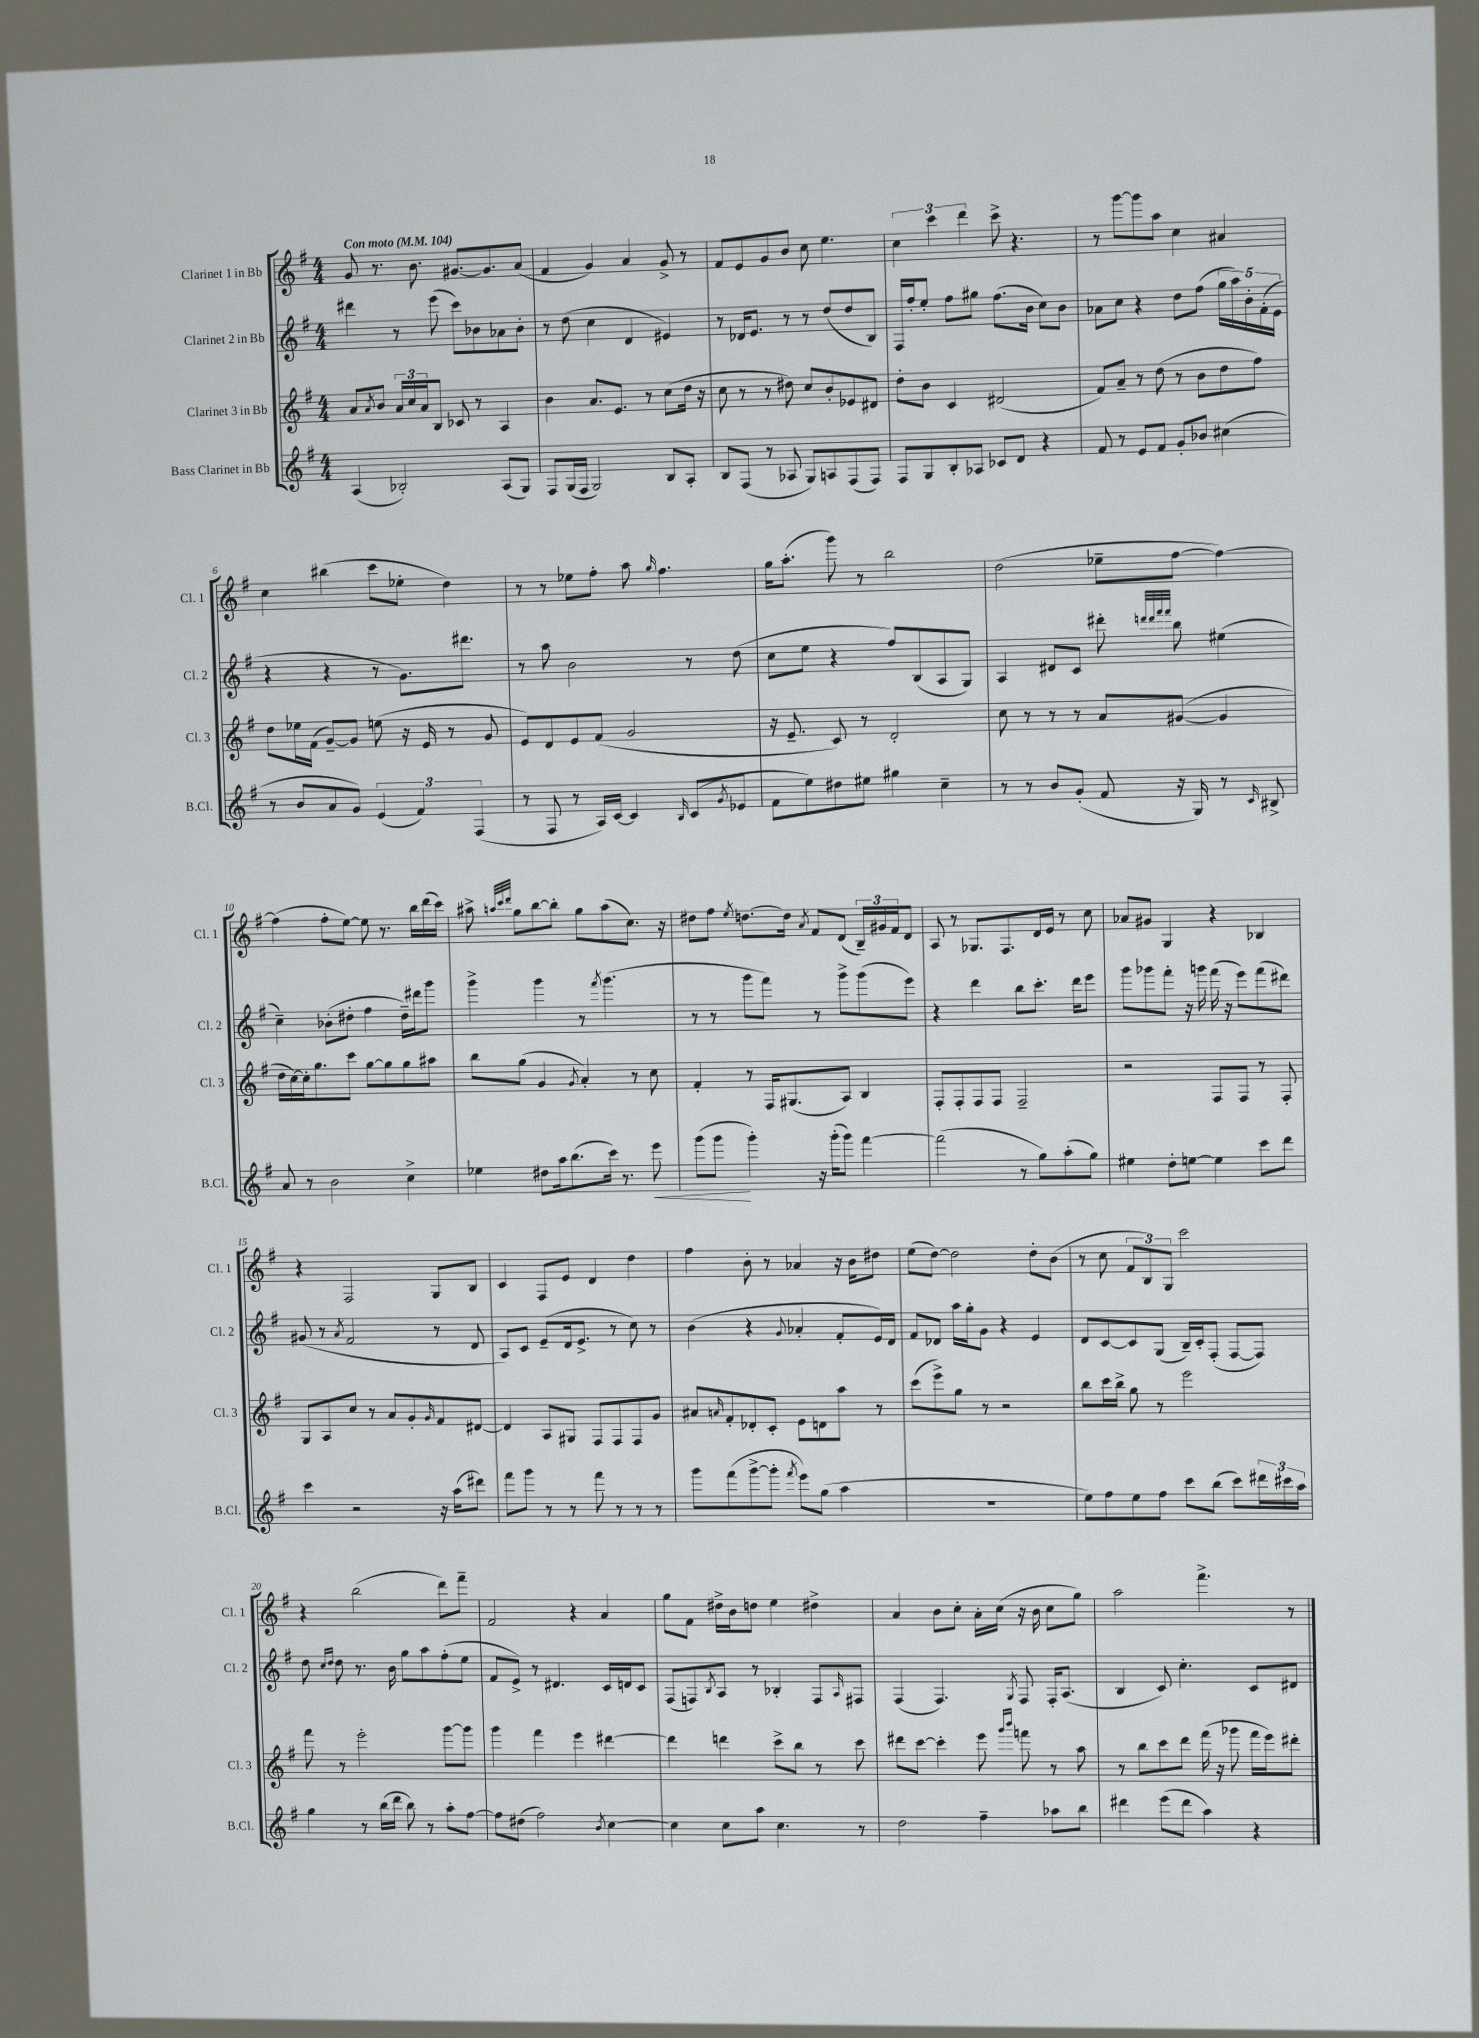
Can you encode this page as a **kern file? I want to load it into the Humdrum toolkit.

**kern	**dynam	**kern	**kern	**kern
*part4	*part4	*part3	*part2	*part1
*staff4	*staff4	*staff3	*staff2	*staff1
*I"Bass Clarinet in Bb	*	*I"Clarinet 3 in Bb	*I"Clarinet 2 in Bb	*I"Clarinet 1 in Bb
*I'B.Cl.	*	*I'Cl. 3	*I'Cl. 2	*I'Cl. 1
*clefG2	*	*clefG2	*clefG2	*clefG2
*k[f#]	*	*k[f#]	*k[f#]	*k[f#]
*M4/4	*	*M4/4	*M4/4	*M4/4
*MM104	*	*MM104	*MM104	*MM104
=1	=1	=1	=1	=1
!	!	!	!	!LO:TX:a:B:t=Con moto
(4A/	.	8a/L	4ddd#X\	8g/
.	.	8qa/	.	.
.	.	8b/J	.	8.r
2B-X'/)	.	24a/LL	8r	.
.	.	24cc/	.	.
.	.	.	.	8.b\
.	.	24a/J	.	.
.	.	8B/J	(8eee\	.
.	.	8c-X/	8ccc\L)	[8.g#X/L
.	.	8r	8b-X\	.
.	.	.	.	8.g#/]
(8A/L	.	4A/	8a-X\	.
8G/J)	.	.	8b-'\J	(8a/J
=2	=2	=2	=2	=2
8F#/L	.	4b\	8r	4f#/
(16G/L	.	.	(8dd\	.
16F#/JJ	.	.	.	.
2G/)	.	8.a/L	4cc\	4g/)
.	.	8.e/J	.	.
.	.	.	4d/	4a/
.	.	8r	.	.
8B/L	.	(8cc\L	4e#X/)	8g^/
8A'/J	.	16dd\Jk	.	8r
.	.	16r	.	.
=3	=3	=3	=3	=3
8B/L	.	8cc\	8r	8f#/L
(8F#/J	.	8r	16d-X/KL	8e/
.	.	.	8.e/J	.
8r	.	8r	.	8g/
8A-X/	.	8dd#X\)	8r	8b/J
8G/L)	.	8cc/L	8r	8cc\
8An/	.	8b'/	(8dd/L	4.ee\
(8F#/	.	8e-X/	8dd/	.
8F#/J)	.	8d#X/J	8B/J)	.
=4	=4	=4	=4	=4
8F#/L	.	8dd'\L	16F#/LL	6cc\
.	.	.	16ff#'/J	.
8G/	.	8b\J	8ee'/J	.
.	.	.	.	6ccc\
8B'/	.	4c/	8ff#\L	.
.	.	.	.	6ddd\
8A-X/J	.	.	8gg#X\J	.
8c-X/L	.	(2d#X/	(8.ff#\L	8ccc^\
8d/J	.	.	.	4.r
.	.	.	16b\Jk	.
4r	.	.	8cc\L)	.
.	.	.	8b\J	.
=5	=5	=5	=5	=5
8f#/	.	8f#/L)	8a-X\L	8r
8r	.	8a~/J	8cc\J	[8ggg\L
8e/L	.	8r	4r	8ggg\]
8f#/J	.	(8dd\	.	8aa\J
8g'/L	.	8r	8dd\L	4cc\
8b-X/J	.	8b\L	(8ff#\J	.
(4cc#X\	.	8dd\	20gg\LL	4a#X/
.	.	.	20aa\)	.
.	.	.	20b'\	.
.	.	8ff#\J)	.	.
.	.	.	(20f#'\	.
.	.	.	20e\JJ	.
!!LO:LB:g=z
=6	=6	=6	=6	=6
8r	.	8dd\L	4r	4cc\
8b/L	.	16ee-X\L	.	.
.	.	(16f#\JJ	.	.
8a/	.	[8g~/L)	4r	(4bb#X\
8g/J)	.	8g/J]	.	.
(6e/	.	(8een\	8r	8ccc\L
.	.	16r	8.g\L)	8ee-X'\J
6f#/)	.	.	.	.
.	.	16e/	.	.
.	.	8r	.	4dd\)
.	.	.	8.ddd#X\J	.
(6F#/	.	.	.	.
.	.	8g/	.	.
=7	=7	=7	=7	=7
8r	.	8e/L)	8r	8r
8F#/	.	8d/	8aa\	8r
8r	.	8e/	2b\	8ee-X\L
16A/LL)	.	(8f#/J	.	8ff#'\J
[16c/JJ	.	.	.	.
4c/]	.	2g/	.	8aa\
.	.	.	.	16qqgg/
.	.	.	.	4.ff#\
16qqB/	.	.	.	.
(8c/L	.	.	8r	.
8qg/	.	.	.	.
8e-X/J	.	.	(8dd\	.
=8	=8	=8	=8	=8
8f#\L	.	16r	8cc\L	16gg\KL
.	.	8.e~/	.	(8.aa'\J
8ee\)	.	.	8ee\J	.
8dd#X\	.	8c/)	4r	8ggg\)
8ee#X\J	.	8r	.	8r
4gg#X\	.	2d'/	8ff#/L)	2bb\
.	.	.	(8B/	.
4cc~\	.	.	8A/	.
.	.	.	8G/J)	.
=9	=9	=9	=9	=9
8r	.	8cc\	4A/	(2dd\
8r	.	8r	.	.
8b/L	.	8r	8d#X/L	.
(8g'/J	.	8r	8c/J	.
8f#/	.	8a/L	8ddd#X'\	8ee-X~\L
.	.	.	32qqdddn/LLL	.
.	.	.	32qqddd/	.
.	.	.	32qqfff#/	.
.	.	.	32qqfff#/JJJ	.
16r	.	([8g#X/J	8bb\	[8ff#\J
16G/)	.	.	.	.
8r	.	4g#/]	(4ee#X\	4ff#\_)
16qqc/	.	.	.	.
8B#X^/	.	.	.	.
!!LO:LB:g=z
=10	=10	=10	=10	=10
8a/	.	16dd\LL	4cc~\)	(4ff#\]
.	.	[16cc\)	.	.
8r	.	16cc'\J]	.	.
.	.	8.gg\	.	.
2b\	.	.	(8b-X'\L	8ff#'\L
.	.	8ccc\J	8dd#X'\J	[8ee\J)
.	.	[8gg\L	4ff#\	8ee\]
.	.	8gg\]	.	8.r
4cc^\	.	8gg\	16dd#~\LL)	.
.	.	.	16ddd#X\J	16bb\LL
.	.	8aa#X\J	8ggg\J	(16ddd\
.	.	.	.	16ccc\JJ)
=11	=11	=11	=11	=11
4ee-X\	.	8bb\L	4ggg^\	8aa#X^\
.	.	.	.	32qqaan/LLL
.	.	.	.	32qqccc/
.	.	.	.	32qqddd/JJJ
.	.	(8gg\J	.	8gg\L
8dd#X\L	.	4g/	4ggg\	[8bb\
16aa\k	.	.	.	8bb'\J]
(8.bb\	.	.	.	.
.	.	8qg/	.	.
.	.	4a'/)	8r	8gg\L
.	.	.	8qfff#/	.
16ccc\Jk)	.	.	(4.ggg\	(8aa\
8.r	.	.	.	.
.	.	8r	.	8.cc\J)
!	!LO:HP:b	!	!	!
8eee\	<	8cc\	.	.
.	.	.	.	16r
=12	=12	=12	=12	=12
(8ggg\L	.	4f#'/	8r	8dd#X\L
8ggg\J	.	.	8r	8ff#\J
.	.	.	.	8qee/
4ggg'\)	[	8r	8ggg\L	[8.ddn\L
.	.	16F#/KL	8fff#\J)	.
.	.	(8.G#X/	.	16dd\Jk]
.	.	.	.	8qa/
16r	.	.	8r	8f#/L
(16ggg'\KL	.	.	.	.
8ggg\J)	.	8A/J)	8ggg^\L	(8d/J
[4fff#\	.	4B/	(8ggg\	24B~/LL)
.	.	.	.	24g#X/
.	.	.	.	24f#/J
.	.	.	8eee\J)	8d/J
=13	=13	=13	=13	=13
(2fff#\]	.	8F#'/L	4r	8A/
.	.	8F#'/	.	8r
.	.	8F#/	4ddd\	8.G-X/L
.	.	8F#/J	.	.
.	.	.	.	8.F#/
8r	.	2F#~/	8bb\L	.
8gg\L)	.	.	8.ccc'\J	16d/L
.	.	.	.	16e/JJ
(8aa'\	.	.	.	8r
.	.	.	16ddd\KL	.
8gg\J)	.	.	8eee\J	8cc\
=14	=14	=14	=14	=14
4ee#X\	.	2r	8ggg\L	8a-X/L
.	.	.	8ggg-X\	8g#X/J
8dd'\L	.	.	8fff#'\J	4G/
[8een\J	.	.	16r	.
.	.	.	16gggn\	.
4ee\]	.	8F#/L	(16fff#\	4r
.	.	.	16r	.
.	.	8F#/J	8eee\L)	.
8ccc\L	.	8r	(8fff#\	4B-X/
8ddd\J	.	8F#'/	8ddd#X\J)	.
!!LO:LB:g=z
=15	=15	=15	=15	=15
4ccc\	.	8G/L	(8g#X/	4r
.	.	8A/	8r	.
.	.	.	8qa/	.
2r	.	8cc/J	2f#/	2F#/
.	.	8r	.	.
.	.	8a/L	.	.
.	.	8g'/	.	.
.	.	16qqg/	.	.
16r	.	8f#/	8r	8G/L
(16aa\KL	.	.	.	.
8ddd#X\J)	.	[8d#X/J	8d/	8B/J
=16	=16	=16	=16	=16
8fff#\L	.	4d#/]	8A/L)	4c/
8ggg\J	.	.	8c/J	.
8r	.	8A/L	(8e~/L	8F#/L
8r	.	8G#X/J	16d/k	8e/J
.	.	.	8.e^/J	.
8fff#\	.	8F#/L	.	4d/
8r	.	8F#/	8r	.
8r	.	8F#/	8cc\)	4dd\
8r	.	8g/J	8r	.
=17	=17	=17	=17	=17
8ggg\L	.	8a#X/L	(4b\	4ff#\
.	.	16qqan/	.	.
(8fff#\	.	8f#'/	.	.
[8ggg^\	.	8d-X'/	4r	8b'\
8ggg'\J]	.	8c'/J	.	8r
8qfff#/	.	.	8qqg/	.
8eee\L)	.	8e\L	4a-X'/	4a-X/
(8gg\J	.	8dn\	.	.
4aa\	.	8aa\J	8f#'/L	16r
.	.	.	.	16b\KL
.	.	8r	16e/L)	8dd#X\J
.	.	.	16d/JJ	.
=18	=18	=18	=18	=18
1r	.	(8ccc\L	8f#/L	(8ee\L
.	.	8eee^\)	8d-X/J	[8dd\J)
.	.	8gg\J	16aa\LL	2dd\]
.	.	.	16gg'\J	.
.	.	8r	8g\J	.
.	.	2r	4r	.
.	.	.	4e/	8dd'\L
.	.	.	.	(8b\J
=19	=19	=19	=19	=19
8ee\L)	.	8bb\L	8d/L	8r
8ff#\	.	16ccc\L	[8c/	8cc\
.	.	16bb^\JJ	.	.
8ee\	.	8gg\	8c/]	12f#/L
.	.	.	.	12B/)
8ff#\J	.	8r	(8G/J	.
.	.	.	.	12G/J
8ccc\L	.	2eee\	16B~/LL)	2ccc\
.	.	.	16c'/J	.
(8bb\J	.	.	(8F#'/J	.
8ccc\L)	.	.	[8F#/L	.
24ddd#X\L	.	.	8F#/J])	.
24ccc#X\	.	.	.	.
24aa\JJ	.	.	.	.
!!LO:LB:g=z
=20	=20	=20	=20	=20
4gg\	.	8fff#\	8dd\	4r
.	.	.	16qqcc/LL	.
.	.	.	16qqdd/JJ	.
.	.	8r	8dd\	.
8r	.	2eee'\	8.r	(2bb\
(16bb\LL	.	.	.	.
16ddd\JJ	.	.	16b\	.
8bb\)	.	.	8gg\L	.
8r	.	.	8aa\	.
8aa'\L	.	[8ggg\L	(8ff#'\	8ddd\L)
[8ff#\J	.	8ggg\J]	8ee\J	8fff#~\J
=21	=21	=21	=21	=21
8ff#\L]	.	4ggg\	8f#/L	2f#/
(8dd#X\J	.	.	8e^/J)	.
2ff#\)	.	4fff#\	8r	.
.	.	.	4.d#X/	.
.	.	4eee\	.	4r
8qb/	.	.	.	.
[4cc\	.	[4ddd#X\	16c/LL	4a/
.	.	.	16dn/J	.
.	.	.	8c/J	.
=22	=22	=22	=22	=22
4cc\]	.	4ddd#\]	(8F#/L	8gg\L
.	.	.	8Fn/)	8f#\J
.	.	.	8qB/	.
8cc\L	.	4dddn\	8A/J	16dd#X^\LL
.	.	.	.	16b\J
8aa\J	.	.	8r	8ddn\J
4.cc\	.	8ccc^\L	4B-X'/	4ee\
.	.	8bb\J	.	.
.	.	8r	8F/L	4dd#X^\
.	.	.	16qqA/	.
8r	.	8ccc\	8F#X/J	.
=23	=23	=23	=23	=23
2dd\	.	8ddd#X\L	(4F#/	4a/
.	.	[8ccc\J	.	.
.	.	4ccc'\]	4.F#/)	8b\L
.	.	.	.	8cc'\J
4ff#~\	.	8eee\	.	16a'\LL
.	.	.	.	(16cc\JJ
.	.	16qqggg/LL	.	.
.	.	16qqbbb/JJ	8qG/	.
.	.	8fffn\	8F#/	16r
.	.	.	.	16b\
8aa-X\L	.	8r	16F#'/KL	8cc\L
.	.	.	(8.A/J	.
8bb\J	.	8aa\	.	8gg\J)
=24	=24	=24	=24	=24
4ddd#X\	.	8r	4B/	2aa\
.	.	8bb\L	.	.
(8eee\L	.	8ccc\	8c/)	.
8ddd#\J	.	8ddd\J	4.cc'\	.
4aa\)	.	(16fff#\	.	4.fff#^\
.	.	16r	.	.
.	.	8ggg-X\	.	.
4r	.	16fff#\LL	8c/L	.
.	.	16eee\J)	.	.
.	.	8ddd#X'\J	8d#X/J	8r
==	==	==	==	==
*-	*-	*-	*-	*-
